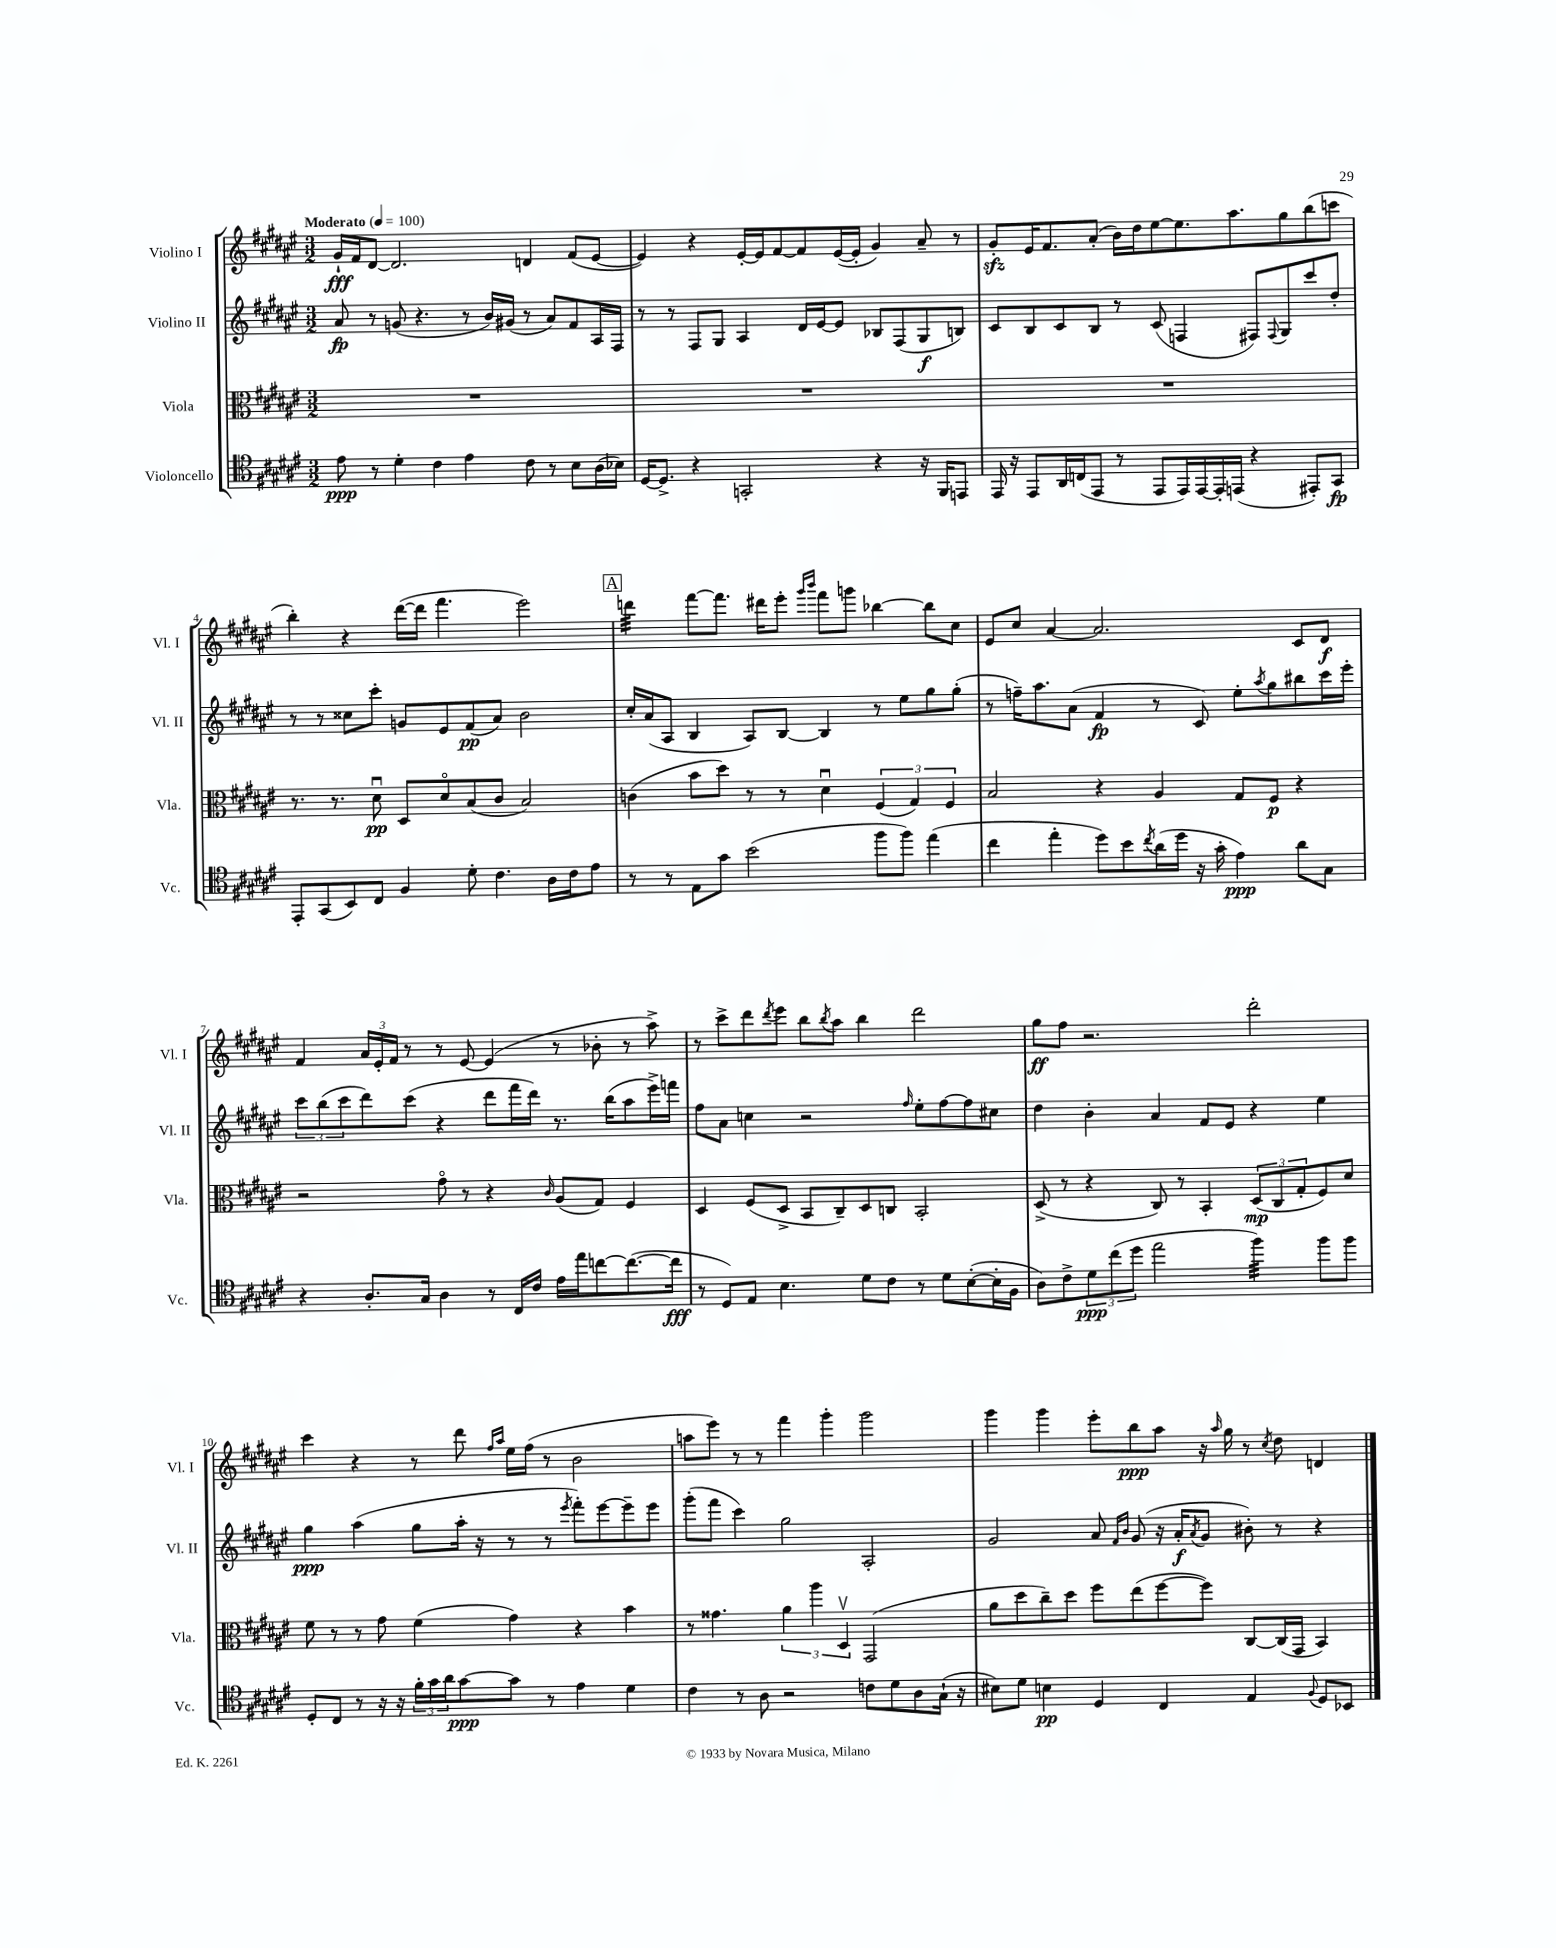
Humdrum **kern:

**kern	**kern	**kern	**kern
*staff4	*staff3	*staff2	*staff1
*clefC4	*clefC3	*clefG2	*clefG2
*k[f#c#g#d#a#e#]	*k[f#c#g#d#a#e#]	*k[f#c#g#d#a#e#]	*k[f#c#g#d#a#e#]
*M3/2	*M3/2	*M3/2	*M3/2
*MM100	*MM100	*MM100	*MM100
8e#\	1.r	8a#/	16g#`/LL
.	.	.	16f#/J
8r	.	8r	[8d#/J
4d#'\	.	(8g/	2.d#/]
.	.	4.r	.
4c#\	.	.	.
4e#\	.	8r	.
.	.	16b/LL)	.
.	.	(16g#/JJ	.
8c#\	.	8r	4d/
8r	.	8a#/L)	.
8B\L	.	8f#/	(8f#/L
(16A#\L	.	16A#/L	[8e#/J
16B-\JJ)	.	16F#/JJ	.
=	=	=	=
[16D#/LK	1.r	8r	4e#/])
8.D#^/]J	.	.	.
.	.	8r	.
4r	.	8F#/L	4r
.	.	8G#/J	.
2GG'/	.	4A#/	[16e#'/LL
.	.	.	16e#/]J
.	.	.	[8f#/
.	.	16d#/LL	8f#/]
.	.	[16e#/J	.
.	.	8e#/]J	([16e#/L
.	.	.	16e#'/]JJ
4r	.	8B-/L	4g#/)
.	.	(8F#/	.
16r	.	8G#/	8a#~/
16FF#/LK	.	.	.
8EE/J	.	8B/J)	8r
=	=	=	=
16EE#/	1.r	8c#/L	8g#'/L
16r	.	.	.
8EE#/L	.	8B/	16e#/K
.	.	.	8.f#/
16AA#/L	.	8c#/	.
(16C/J	.	.	.
8EE#/J	.	8B/J	(8a#'/J
8r	.	8r	16b\LL)
.	.	.	16dd#\J
8EE#/L	.	(8c#/	[8ee#\
16EE#/L)	.	4F/	8.ee#\]
[16EE#/	.	.	.
16EE#'/]	.	.	.
(16EE/JJ	.	.	8.aa#\
4r	.	8F#/L)	.
.	.	8qqF#/	.
.	.	8G#/	8gg#\
8EE#'/L)	.	8ccc#/	(8bb\
8GG#/J	.	8dd#'/J	8ccc\J
=	=	=	=
8EE#'/L	8.r	8r	4bb'\)
(8GG#/	.	8r	.
.	8.r	.	.
8BB/)	.	8cc##\L	4r
8C#/J	8d#u\	8ccc#'\J	.
4F#/	8D#/L	8g/L	([16ddd#\LL
.	.	.	16ddd#\]JJ
.	8d#o/	8e#/	4.fff#\
8d#'\	(8B/	(8f#/	.
4.c#\	8c#/J	8a#/J)	.
.	2B/)	2b\	2eee#\)
16A#\LL	.	.	.
16c#\J	.	.	.
8e#\J	.	.	.
=	=	=	=
8r	(4c\	16cc#'/LL	4ddd\
.	.	(16a#/J	.
8r	.	8A#/J	.
8E#\L	8b\L	4B/	[8fff#\L
8g#\J	8dd#\J)	.	8.fff#\]J
(2b\	8r	8A#/L)	.
.	.	.	16ddd#\LK
.	8r	[8B/J	8eee#'\J
.	.	.	16qqggg#/LL
.	.	.	16qqbbb/JJ
.	4d#u\	4B/]	8fff#\L
.	.	.	8ggg\J
8ff#\L	(6F#/	8r	[4bb-\
8ff#\J)	.	8ee#\L	.
.	6G#/)	.	.
(4ee#\	.	8gg#\	8bb-\]L
.	6F#/	.	.
.	.	(8gg#'\J	8cc#\J
=	=	=	=
4cc#\	2B/	8r	8e#/L
.	.	16ff~\LK)	8cc#/J
.	.	8.aa#\	.
4ee#'\	.	.	[4a#/
.	.	(8a#\J	.
8dd#\L)	4r	4f#/	2.a#/]
8b\	.	.	.
8qcc#/	.	.	.
(16a#\L	4A#/	8r	.
16dd#\JJ	.	.	.
16r	.	8c#/)	.
16g#'\	.	.	.
4e#\)	8G#/L	8ee#'\L	.
.	.	8qaa#/	.
.	8F#/J	8gg#\	.
8a#\L	4r	8bb#\	8c#/L
8G#\J	.	16ccc#\L	8d#/J
.	.	16eee#'\JJ	.
=	=	=	=
4r	2r	12ccc#\L	4f#/
.	.	(12bb\	.
.	.	12ccc#\	.
8.A#'/L	.	8ddd#\)	24a#/LL
.	.	.	24e#'/
.	.	.	24f#/JJ
.	.	(8ccc#\J	8r
16G#/Jk	.	.	.
4A#\	8g#o\	4r	8r
.	8r	.	[8e#/
8r	4r	8ddd#\L	(4e#/]
16C#/LL	.	16fff#\L	.
16c#/JJ	.	16ddd#\JJ)	.
.	16qqc#/	.	.
16e#\LL	(8A#/L	8.r	8r
16ee#\J	.	.	.
[8cc\	8G#/J)	.	8b-'\
.	.	(16bb\LK	.
(8.cc\_	4F#/	8aa#\	8r
.	.	16eee#^\L)	8aa#^\)
16cc\]Jk	.	16fff\JJ	.
=	=	=	=
8r	4D#/	8ff#\L	8r
8D#/L)	.	8a#\J	8ccc#^\L
8E#/J	(8F#/L	4cc\	8ddd#\
.	.	.	8qddd#/
4.B\	8D#^/J	.	8eee#\J
.	8BB/L	2r	8bb\L
.	.	.	8qbb/
.	8C#~/)	.	8aa#\J
8d#\L	8D#/	.	4bb\
8c#\J	8C/J	.	.
.	.	16qqff#/	.
8r	2BB'/	8ee#'\L	2ddd#\
8d#\L	.	[8ff#\	.
([8B'\	.	8ff#\]	.
16B'\]L	.	8cc#\J	.
16F#\JJ	.	.	.
=	=	=	=
8A#\L)	(8D#^/	4dd#\	8gg#\L
8c#^\	8r	.	8ff#\J
12d#\	4r	4b'\	2.r
(12cc#\	.	.	.
12dd#\J	.	.	.
2ee#\	8C#/)	4a#/	.
.	8r	.	.
.	4BB'/	8f#/L	.
.	.	8e#/J	.
4ff#\)	(12D#/L	4r	2ddd#'\
.	12C#/	.	.
.	12G#'/	.	.
8ff#\L	8F#/)	4ee#\	.
8ff#\J	8d#/J	.	.
=	=	=	=
8D#'/L	8f#\	4gg#\	4ccc#\
8C#/J	8r	.	.
8r	8r	(4aa#\	4r
16r	8g#\	.	.
16r	.	.	.
24f#'\LL	(4f#\	8gg#\L	8r
24g#\	.	.	.
24a#\J	.	.	.
[8g#\	.	16aa#'\Jk	8ddd#\
.	.	16r	.
.	.	.	16qqff#/LL
.	.	.	16qqaa#/JJ
8g#\]J	4g#\)	8r	16ee#\LL
.	.	.	(16ff#\JJ
8r	.	8r	8r
.	.	8qeee#/	.
4e#\	4r	8fff#'\L)	2b\
.	.	[8eee#\	.
4d#\	4b\	8eee#~\]	.
.	.	8eee#\J	.
=	=	=	=
4c#\	8r	(8ggg#'\L	8aa\L
.	4.g##\	8fff#\J	8eee#\J)
8r	.	4ccc#\)	8r
8A#\	.	.	8r
2r	6a#\	2gg#\	4fff#\
.	6aa#\	.	.
.	.	.	4ggg#'\
.	6D#v/	.	.
8c\L	(2GG#/	2A#'/	2ggg#\
8d#\	.	.	.
8A#\	.	.	.
(16G#`\Jk	.	.	.
16r	.	.	.
=	=	=	=
8B#\L)	8a#\L	2g#/	4ggg#\
8d#\J	8dd#\	.	.
4B\	8cc#~\)	.	4ggg#\
.	8dd#\J	.	.
4D#/	8ff#\L	8a#/	8eee#'\L
.	.	16qqf#/LL	.
.	.	16qqb/JJ	.
.	(8ee#\	(8g#/	8bb\
4C#/	[8ff#\	16r	8aa#\J
.	.	16a#'/LK	.
.	.	8qa#/	.
.	8ff#\]J)	8g#/J	16r
.	.	.	16qqaa#/
.	.	.	16gg#\
4E#/	[8C#/L	8b#'\)	8r
.	.	.	8qcc#/
.	(16C#/]L	8r	8dd#\
.	16GG#/JJ	.	.
8qqF#/	.	.	.
8D#/L	4BB/)	4r	4d/
8BB-/J	.	.	.
==	==	==	==
*-	*-	*-	*-
